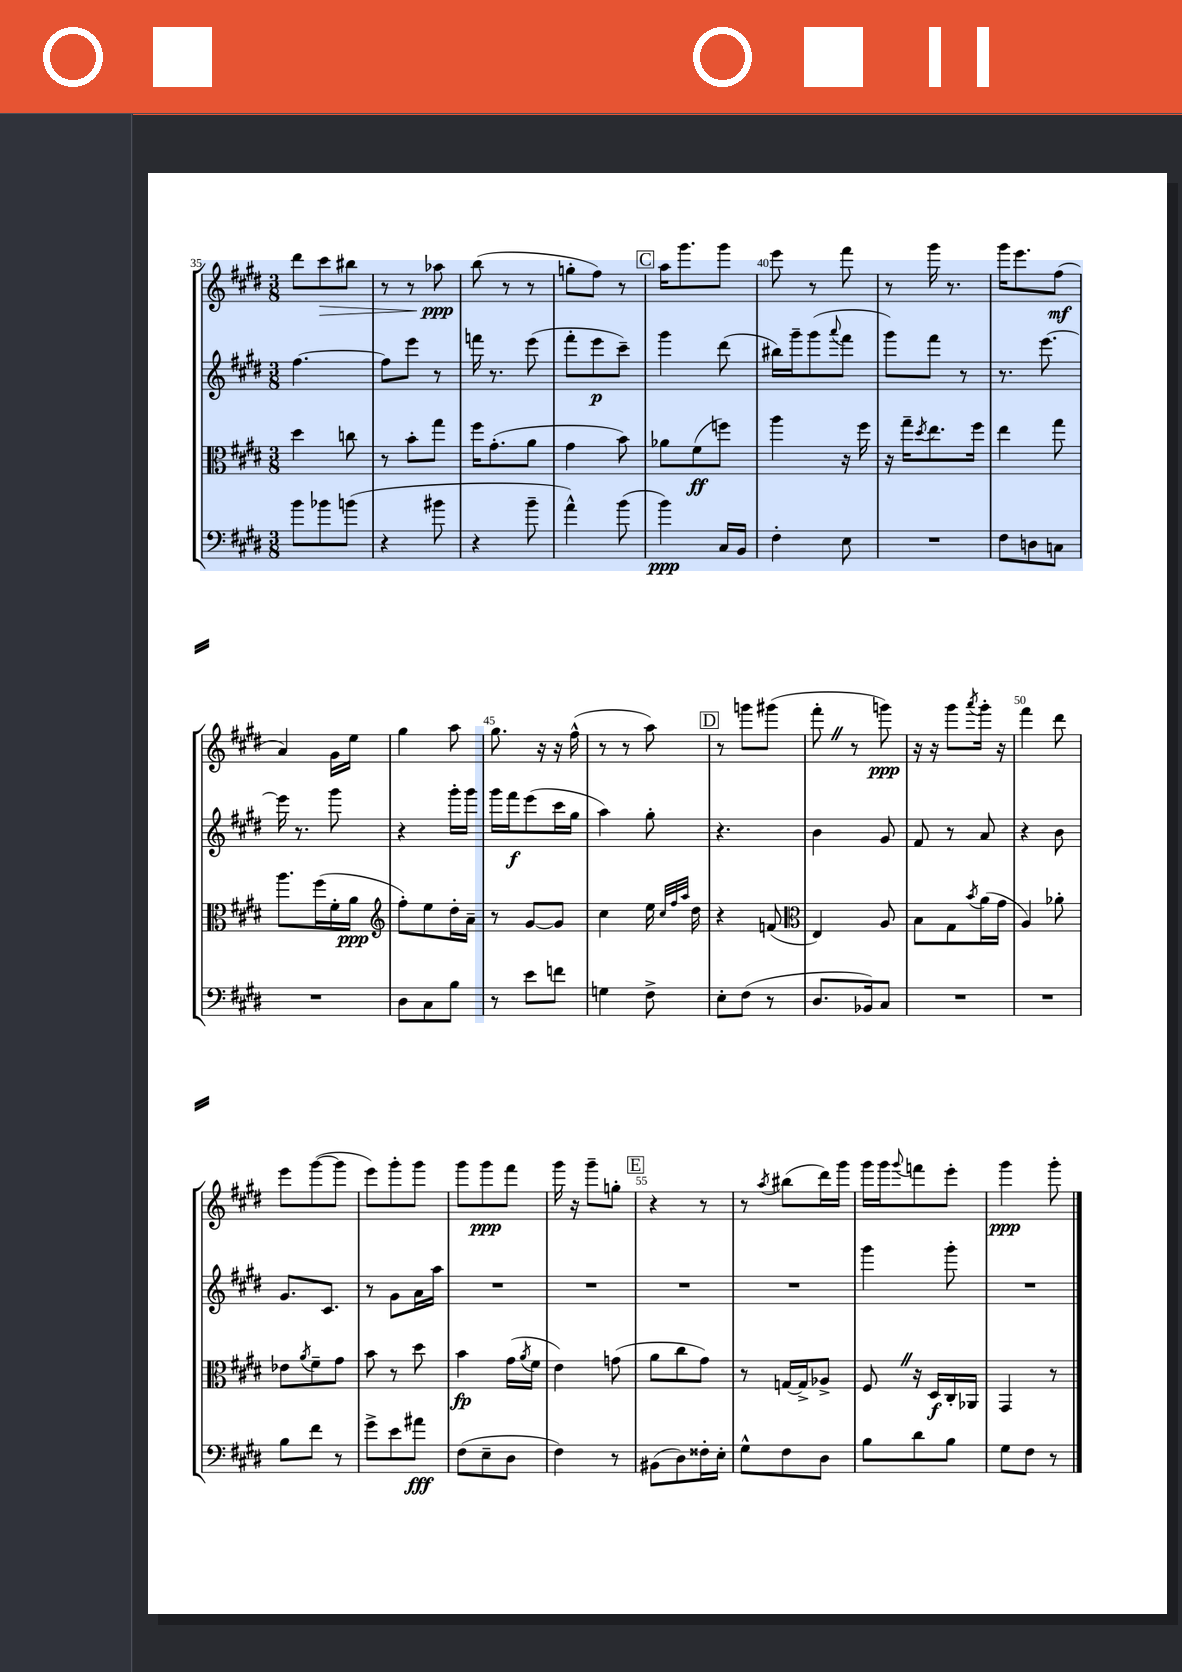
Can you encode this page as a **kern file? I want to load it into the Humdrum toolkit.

**kern	**kern	**kern	**kern
*staff4	*staff3	*staff2	*staff1
*clefF4	*clefC3	*clefG2	*clefG2
*k[f#c#g#d#]	*k[f#c#g#d#]	*k[f#c#g#d#]	*k[f#c#g#d#]
*M3/8	*M3/8	*M3/8	*M3/8
8b	4dd#	[4.ff#	8ddd#
8b-	.	.	8ccc#
(8b	8cc	.	8bb#
=	=	=	=
4r	8r	8ff#]	8r
.	8b'	8eee	8r
8b#	8gg#	8r	8aa-
=	=	=	=
4r	16ff#	16fff	(8bb
.	(8.g#'	8.r	.
.	.	.	8r
8b~	8a	(8eee	8r
=	=	=	=
4a^^)	4g#	8fff#'	8gg'
.	.	8eee	8ff#)
(8b	8b)	8ccc#~)	8r
=	=	=	=
4b)	8a-	4ggg#	16aa
.	.	.	8.ggg#
.	(8f#	.	.
16C#	8ff)	(8ddd#	8ggg#
16BB	.	.	.
=	=	=	=
4F#'	4aa	16bb#)	8eee
.	.	16ggg#~	.
.	.	(8ggg#	8r
.	.	8qqaaa	.
8E	16r	8fff#	8fff#
.	16ff#	.	.
=	=	=	=
4.r	16r	8ggg#)	8r
.	16gg#~	.	.
.	8qdd#	.	.
.	8.ee	8fff#	16ggg#
.	.	.	8.r
.	.	8r	.
.	16ff#	.	.
=	=	=	=
8F#	4ee	8.r	16ggg#
.	.	.	8.eee
8D	.	.	.
.	.	[8.eee	.
8C	8gg#	.	(8ff#
=	=	=	=
4.r	8.aa	16eee]	4a)
.	.	8.r	.
.	(16ff#	.	.
.	16f#'	8ggg#	16g#
.	16a	.	16ee
=	=	=	=
*	*clefG2	*	*
8D#	8ff#')	4r	4gg#
8C#	8ee	.	.
8B	16dd#'	16ggg#'	8aa
.	16a~	16ggg#	.
=	=	=	=
8r	8r	16ggg#	8.gg#
.	.	16fff#	.
8e	[8g#	(8eee	.
.	.	.	16r
8f	8g#]	16ccc#	16r
.	.	16gg#	(16ff#^^
=	=	=	=
4G	4cc#	4aa)	8r
.	.	.	8r
8F#^	16ee	8gg#'	8aa)
.	32qqcc#	.	.
.	32qqff#	.	.
.	32qqaa	.	.
.	16dd#	.	.
=	=	=	=
8E'	4r	4.r	8r
(8F#	.	.	8ggg
8r	(8f	.	(8ggg#
=	=	=	=
*	*clefC3	*	*
8.D#	4E)	4b	8fff#'
.	.	.	8r
16BB-)	.	.	.
8C#	8A	8g#	8ggg)
=	=	=	=
4.r	8B	8f#	16r
.	.	.	16r
.	8G#	8r	8ggg#
.	8qb	.	8qaaa
.	(16a	8a	16ggg#'
.	16g#	.	16r
=	=	=	=
4.r	4A)	4r	4fff#
.	8a-'	8b	8ddd#
=	=	=	=
8B	8e-	8.g#	8eee
.	8qa	.	.
8f#	8f#~	.	([8ggg#
.	.	8.c#	.
8r	8g#	.	8ggg#]
=	=	=	=
8g#^	8b	8r	8eee)
8e	8r	8g#	8ggg#'
8a#	8dd#	16a	8ggg#
.	.	16aa	.
=	=	=	=
(8F#	4b	4.r	8ggg#
8E~	.	.	8ggg#
8D#	(16g#	.	8fff#
.	8qa	.	.
.	16f#	.	.
=	=	=	=
4F#)	4e)	4.r	16ggg#
.	.	.	16r
.	.	.	8ggg#~
8r	(8g	.	8gg'
=	=	=	=
(8BB#	8a	4.r	4r
8D#)	8cc#	.	.
16F##'	8g#)	.	8r
16E'	.	.	.
=	=	=	=
8G#^^	8r	4.r	8r
.	.	.	8qaa
8F#	[16G	.	(8bb#
.	16G^]	.	.
8D#	8A-^	.	16ddd#)
.	.	.	16ggg#
=	=	=	=
8B	8F#	4ggg#	16ggg#
.	.	.	16ggg#
.	.	.	8qqggg#
8d#	16r	.	8fff
.	16D#	.	.
8B	16C#'	8ggg#'	8eee'
.	16AA-	.	.
=	=	=	=
8G#	4GG#	4.r	4ggg#
8F#	.	.	.
8r	8r	.	8ggg#'
==	==	==	==
*-	*-	*-	*-
